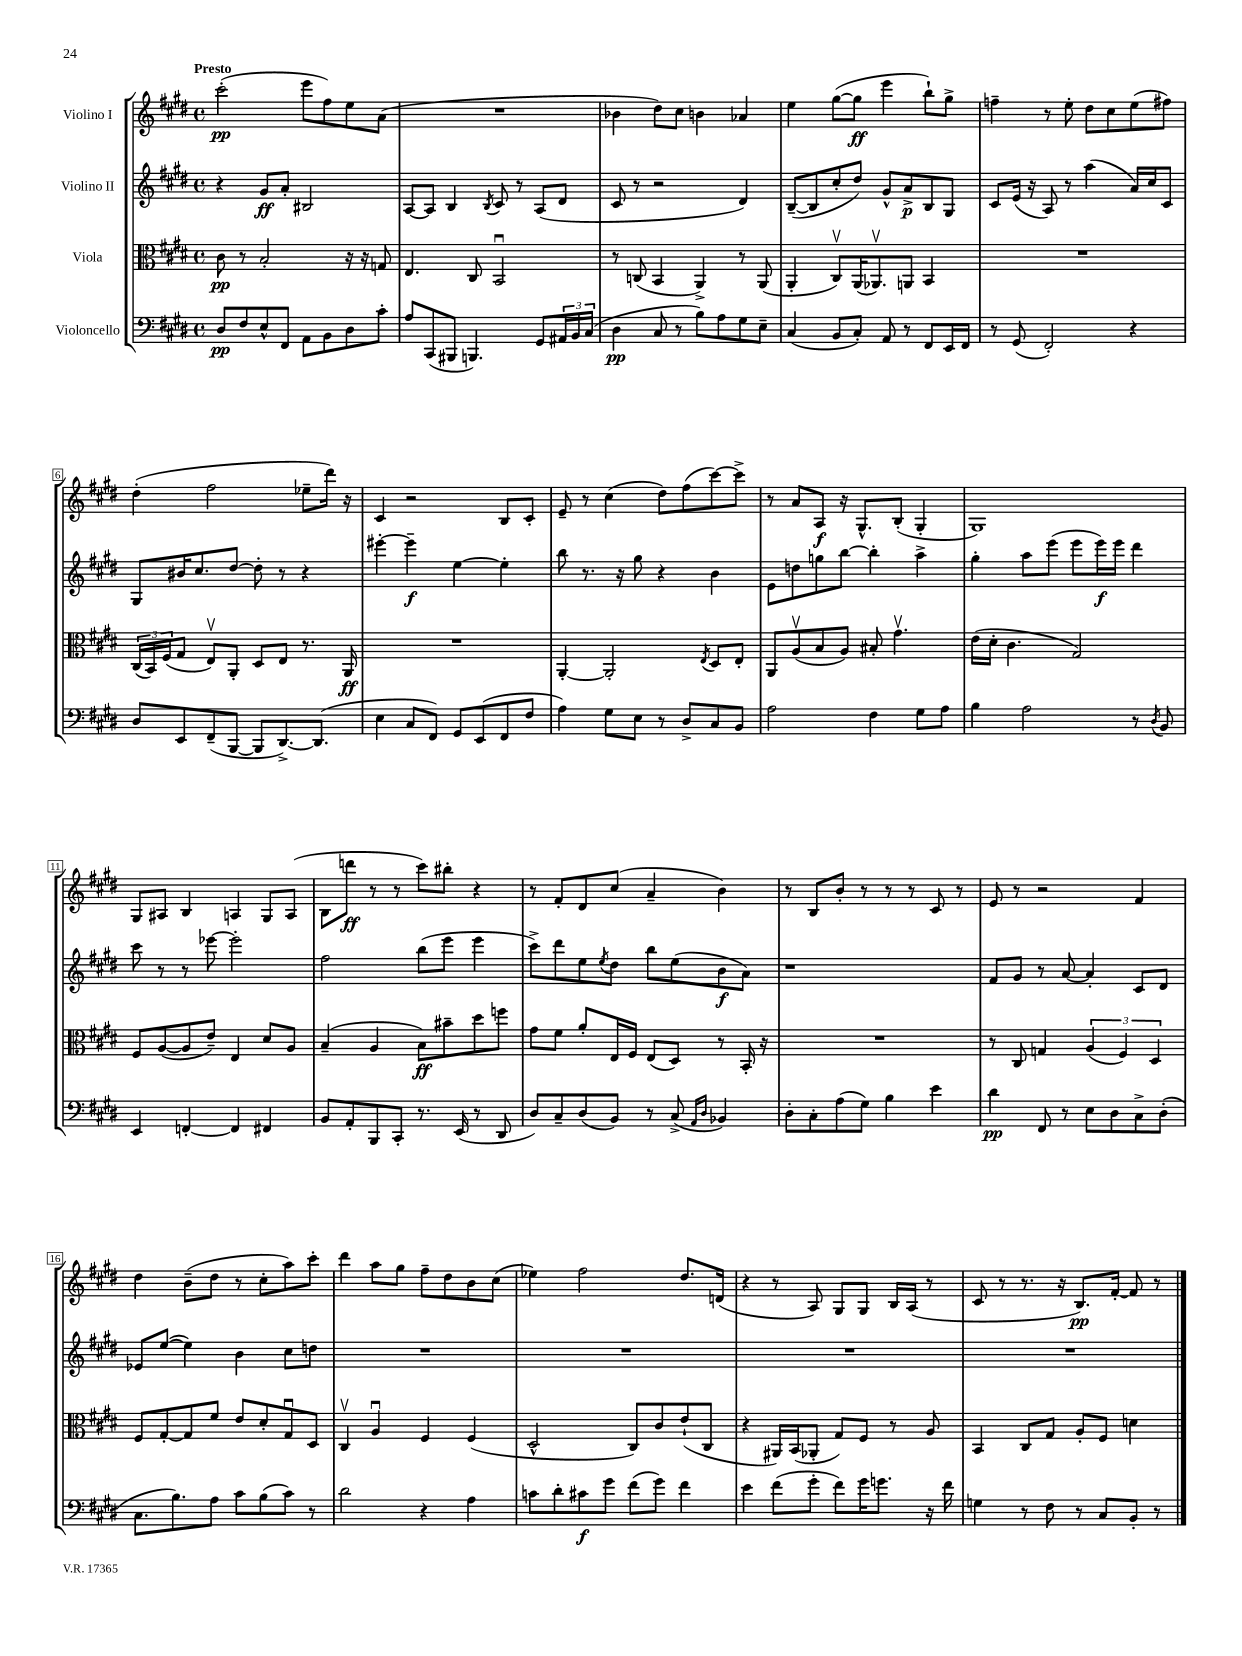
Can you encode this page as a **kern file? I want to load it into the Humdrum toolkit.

**kern	**dynam	**kern	**dynam	**kern	**dynam	**kern	**dynam
*part4	*part4	*part3	*part3	*part2	*part2	*part1	*part1
*staff4	*staff4	*staff3	*staff3	*staff2	*staff2	*staff1	*staff1
*I"Violoncello	*	*I"Viola	*	*I"Violino II	*	*I"Violino I	*
*clefF4	*	*clefC3	*	*clefG2	*	*clefG2	*
*k[f#c#g#d#]	*	*k[f#c#g#d#]	*	*k[f#c#g#d#]	*	*k[f#c#g#d#]	*
*M4/4	*	*M4/4	*	*M4/4	*	*M4/4	*
*met(c)	*	*met(c)	*	*met(c)	*	*met(c)	*
=1	=1	=1	=1	=1	=1	=1	=1
!	!	!	!	!	!	!LO:TX:a:B:t=Presto	!
8D#/L	pp	8c#\	pp	4r	.	(2ccc#'\	pp
8F#/	.	8r	.	.	.	.	.
8E^^/	.	2B'/	.	8g#/L	ff	.	.
8FF#/J	.	.	.	8a'/J	.	.	.
8AA\L	.	.	.	2B#X/	.	8eee\L	.
8BB\	.	.	.	.	.	8ff#\)	.
8D#\	.	16r	.	.	.	8ee\	.
.	.	16r	.	.	.	.	.
8c#'\J	.	8Gn/	.	.	.	(8a\J	.
=2	=2	=2	=2	=2	=2	=2	=2
8A/L	.	4.E/	.	[8A/L	.	1r	.
(8CC#/	.	.	.	8A/J]	.	.	.
8BBB#X/J	.	.	.	4B/	.	.	.
4.BBBn/)	.	8C#/	.	.	.	.	.
.	.	.	.	8qB/	.	.	.
.	.	2BBu/	.	8c#/	.	.	.
.	.	.	.	8r	.	.	.
8GG#/L	.	.	.	(8A/L	.	.	.
24AA#X/L	.	.	.	8d#/J	.	.	.
24BB/	.	.	.	.	.	.	.
(24C#/JJ	.	.	.	.	.	.	.
=3	=3	=3	=3	=3	=3	=3	=3
4D#\	pp	8r	.	8c#/	.	4b-X\	.
.	.	(8Cn/	.	8r	.	.	.
8C#/	.	4BB/	.	2r	.	8dd#\L)	.
8r	.	.	.	.	.	8cc#\J	.
8B\L)	.	4AA^/)	.	.	.	4bn\	.
8A\	.	.	.	.	.	.	.
8G#\	.	8r	.	4d#/)	.	4a-X/	.
8E~\J	.	(8AA/	.	.	.	.	.
=4	=4	=4	=4	=4	=4	=4	=4
(4C#/	.	4AA'/	.	([8B~/L	.	4ee\	.
.	.	.	.	8B/]	.	.	.
8BB/L	.	8C#v/L)	.	8cc#'/	.	([8gg#\L	.
8C#'/J)	.	(16AA/K	.	8dd#/J)	.	8gg#\J]	ff
.	.	8.AA-Xv/)	.	.	.	.	.
8AA/	.	.	.	8g#^^/L	.	4eee\	.
8r	.	8AAn/J	.	8a^/	p	.	.
8FF#/L	.	4BB/	.	8B/	.	8bb`\L)	.
16EE/L	.	.	.	8G#/J	.	8gg#^\J	.
16FF#/JJ	.	.	.	.	.	.	.
=5	=5	=5	=5	=5	=5	=5	=5
8r	.	1r	.	8c#/L	.	4ffn~\	.
(8GG#/	.	.	.	(16e/Jk	.	.	.
.	.	.	.	16r	.	.	.
2FF#'/)	.	.	.	8A/)	.	8r	.
.	.	.	.	8r	.	8ee'\	.
.	.	.	.	(4aa\	.	8dd#\L	.
.	.	.	.	.	.	8cc#\	.
4r	.	.	.	16a/LL)	.	(8ee\	.
.	.	.	.	16cc#/J	.	.	.
.	.	.	.	8c#/J	.	8ff#X\J)	.
!!LO:LB:g=z
=6	=6	=6	=6	=6	=6	=6	=6
8D#/L	.	(24C#/LL	.	8G#/L	.	(4dd#'\	.
.	.	24BB/)	.	.	.	.	.
.	.	(24F#/J	.	.	.	.	.
8EE/	.	8G#/J	.	16b#X/K	.	.	.
.	.	.	.	8.cc#/	.	.	.
(8FF#~/	.	8Ev/L)	.	.	.	2ff#\	.
[8BBB/J	.	8AA'/J	.	[8dd#/J	.	.	.
8BBB/L]	.	8D#/L	.	8dd#'\]	.	.	.
[8.DD#^/)	.	8E/J	.	8r	.	.	.
.	.	8.r	.	4r	.	8ee-X~\L	.
(8.DD#/J]	.	.	.	.	.	.	.
.	.	.	.	.	.	16ddd#\Jk)	.
.	.	16AA/	ff	.	.	16r	.
=7	=7	=7	=7	=7	=7	=7	=7
4E\	.	1r	.	[4eee#X'\	.	4c#/	.
8C#/L	.	.	.	4eee#~\]	f	2r	.
8FF#/J)	.	.	.	.	.	.	.
8GG#/L	.	.	.	[4ee\	.	.	.
(8EE/	.	.	.	.	.	.	.
8FF#/	.	.	.	4ee'\]	.	8B/L	.
8F#/J	.	.	.	.	.	8c#'/J	.
=8	=8	=8	=8	=8	=8	=8	=8
4A\)	.	[4AA'/	.	8bb\	.	8e~/	.
.	.	.	.	8.r	.	8r	.
8G#\L	.	2AA'/]	.	.	.	(4cc#\	.
.	.	.	.	16r	.	.	.
8E\J	.	.	.	8gg#\	.	.	.
8r	.	.	.	4r	.	8dd#\L)	.
8D#^/L	.	.	.	.	.	(8ff#\	.
.	.	8qE/	.	.	.	.	.
8C#/	.	8D#/L	.	4b\	.	[8ccc#\)	.
8BB/J	.	8E'/J	.	.	.	8ccc#^\J]	.
=9	=9	=9	=9	=9	=9	=9	=9
2A\	.	8AA/L	.	8e\L	.	8r	.
.	.	(8Av/	.	8ddn\	.	8a/L	.
.	.	8B/	.	8ggn\	.	8A/J	f
.	.	8A/J)	.	[8bb\J	.	16r	.
.	.	.	.	.	.	8.G#^^/L	.
4F#\	.	8B#X'/	.	4bb'\]	.	.	.
.	.	4.g#v\	.	.	.	(8B'/J	.
8G#\L	.	.	.	4aa^\	.	4G#'/	.
8A\J	.	.	.	.	.	.	.
=10	=10	=10	=10	=10	=10	=10	=10
4B\	.	(16e\LL	.	4gg#'\	.	1G#)	.
.	.	16d#'\JJ	.	.	.	.	.
.	.	4.c#\	.	.	.	.	.
2A\	.	.	.	8aa\L	.	.	.
.	.	.	.	(8eee\J	.	.	.
.	.	2G#/)	.	8eee\L	.	.	.
.	.	.	.	16eee\L)	f	.	.
.	.	.	.	16eee\JJ	.	.	.
8r	.	.	.	4ddd#\	.	.	.
8qD#/	.	.	.	.	.	.	.
8BB/	.	.	.	.	.	.	.
!!LO:LB:g=z
=11	=11	=11	=11	=11	=11	=11	=11
4EE/	.	8F#/L	.	8ccc#\	.	8G#/L	.
.	.	([8A/	.	8r	.	8A#X/J	.
[4FFn'/	.	8A/]	.	8r	.	4B/	.
.	.	8e~/J)	.	[8eee-X\	.	.	.
4FF/]	.	4E/	.	2eee-'\]	.	4An/	.
4FF#X/	.	8d#/L	.	.	.	8G#/L	.
.	.	8A/J	.	.	.	(8A/J	.
=12	=12	=12	=12	=12	=12	=12	=12
8BB/L	.	(4B~/	.	2ff#\	.	8B\L	.
8AA'/	.	.	.	.	.	8dddn\J	ff
8BBB/	.	4A/	.	.	.	8r	.
8CC#'/J	.	.	.	.	.	8r	.
8.r	.	8B\L)	ff	(8bb\L	.	8ccc#\L)	.
.	.	8b#X~\	.	8eee\J	.	8bb#X'\J	.
(16EE/	.	.	.	.	.	.	.
8r	.	8dd#\	.	4eee\	.	4r	.
8DD#/	.	8ffn\J	.	.	.	.	.
=13	=13	=13	=13	=13	=13	=13	=13
8D#/L)	.	8g#\L	.	8ccc#^\L)	.	8r	.
8C#~/	.	8f#\J	.	8ddd#\	.	8f#'/L	.
(8D#/	.	8a'/L	.	8ee\	.	8d#/	.
.	.	.	.	8qee/	.	.	.
8BB/J)	.	16E/L	.	8dd#\J	.	(8cc#/J	.
.	.	16F#/JJ	.	.	.	.	.
8r	.	(8E/L	.	8bb\L	.	4a~/	.
(8C#^/	.	8D#/J)	.	(8ee\	.	.	.
16qqAA/LL	.	.	.	.	.	.	.
16qqD#/JJ	.	.	.	.	.	.	.
4BB-X/)	.	8r	.	8b\	f	4b\)	.
.	.	16BB'/	.	8a\J)	.	.	.
.	.	16r	.	.	.	.	.
=14	=14	=14	=14	=14	=14	=14	=14
8D#'\L	.	1r	.	1r	.	8r	.
8C#'\	.	.	.	.	.	8B/L	.
(8A\	.	.	.	.	.	8b'/J	.
8G#\J)	.	.	.	.	.	8r	.
4B\	.	.	.	.	.	8r	.
.	.	.	.	.	.	8r	.
4e\	.	.	.	.	.	8c#/	.
.	.	.	.	.	.	8r	.
=15	=15	=15	=15	=15	=15	=15	=15
4d#\	pp	8r	.	8f#/L	.	8e/	.
.	.	8C#/	.	8g#/J	.	8r	.
8FF#/	.	4Gn/	.	8r	.	2r	.
8r	.	.	.	[8a/	.	.	.
8E\L	.	(6A/	.	4a'/]	.	.	.
8D#\	.	.	.	.	.	.	.
.	.	6F#/)	.	.	.	.	.
8C#^\	.	.	.	8c#/L	.	4f#/	.
.	.	6D#/	.	.	.	.	.
(8D#'\J	.	.	.	8d#/J	.	.	.
!!LO:LB:g=z
=16	=16	=16	=16	=16	=16	=16	=16
8.C#\L	.	8F#/L	.	8e-X/L	.	4dd#\	.
.	.	[8G#'/	.	([8ee/J	.	.	.
8.B\)	.	.	.	.	.	.	.
.	.	8G#/]	.	4ee\])	.	(8b~\L	.
8A\J	.	8f#/J	.	.	.	8dd#\J	.
8c#\L	.	8e/L	.	4b\	.	8r	.
(8B\	.	8d#'/	.	.	.	8cc#'\L	.
8c#\J)	.	8G#u/	.	8cc#\L	.	8aa\)	.
8r	.	8D#/J	.	8ddn\J	.	8ccc#'\J	.
=17	=17	=17	=17	=17	=17	=17	=17
2d#\	.	4C#v/	.	1r	.	4ddd#\	.
.	.	4Au/	.	.	.	8aa\L	.
.	.	.	.	.	.	8gg#\J	.
4r	.	4F#/	.	.	.	8ff#~\L	.
.	.	.	.	.	.	8dd#\	.
4A\	.	(4F#/	.	.	.	8b\	.
.	.	.	.	.	.	(8cc#\J	.
=18	=18	=18	=18	=18	=18	=18	=18
8cn\L	.	2D#^^/	.	1r	.	4ee-X\)	.
8d#'\	.	.	.	.	.	.	.
8c#X\	f	.	.	.	.	2ff#\	.
8g#\J	.	.	.	.	.	.	.
(8f#\L	.	8C#/L)	.	.	.	.	.
8g#\J)	.	8c#/	.	.	.	.	.
4f#\	.	(8e`/	.	.	.	8.dd#/L	.
.	.	8C#/J	.	.	.	.	.
.	.	.	.	.	.	(16dn/Jk	.
=19	=19	=19	=19	=19	=19	=19	=19
4e\	.	4r	.	1r	.	4r	.
(8f#\L	.	16AA#X/LL)	.	.	.	8r	.
.	.	(16BB/J	.	.	.	.	.
8g#'\J	.	8AA-X'/J	.	.	.	8A/)	.
8f#\L)	.	8G#/L)	.	.	.	8G#/L	.
16g#\K	.	8F#/J	.	.	.	8G#/J	.
8.gn\J	.	.	.	.	.	.	.
.	.	8r	.	.	.	16B/LL	.
.	.	.	.	.	.	(16A/JJ	.
16r	.	8A/	.	.	.	8r	.
16f#\	.	.	.	.	.	.	.
=20	=20	=20	=20	=20	=20	=20	=20
4Gn\	.	4BB/	.	1r	.	8c#/	.
.	.	.	.	.	.	8r	.
8r	.	8C#/L	.	.	.	8.r	.
8F#\	.	8G#/J	.	.	.	.	.
.	.	.	.	.	.	16r	.
8r	.	8A'/L	.	.	.	8.B/L)	pp
8C#/L	.	8F#/J	.	.	.	.	.
.	.	.	.	.	.	[16f#'/Jk	.
8BB'/J	.	4dn\	.	.	.	8f#/]	.
8r	.	.	.	.	.	8r	.
==	==	==	==	==	==	==	==
*-	*-	*-	*-	*-	*-	*-	*-
